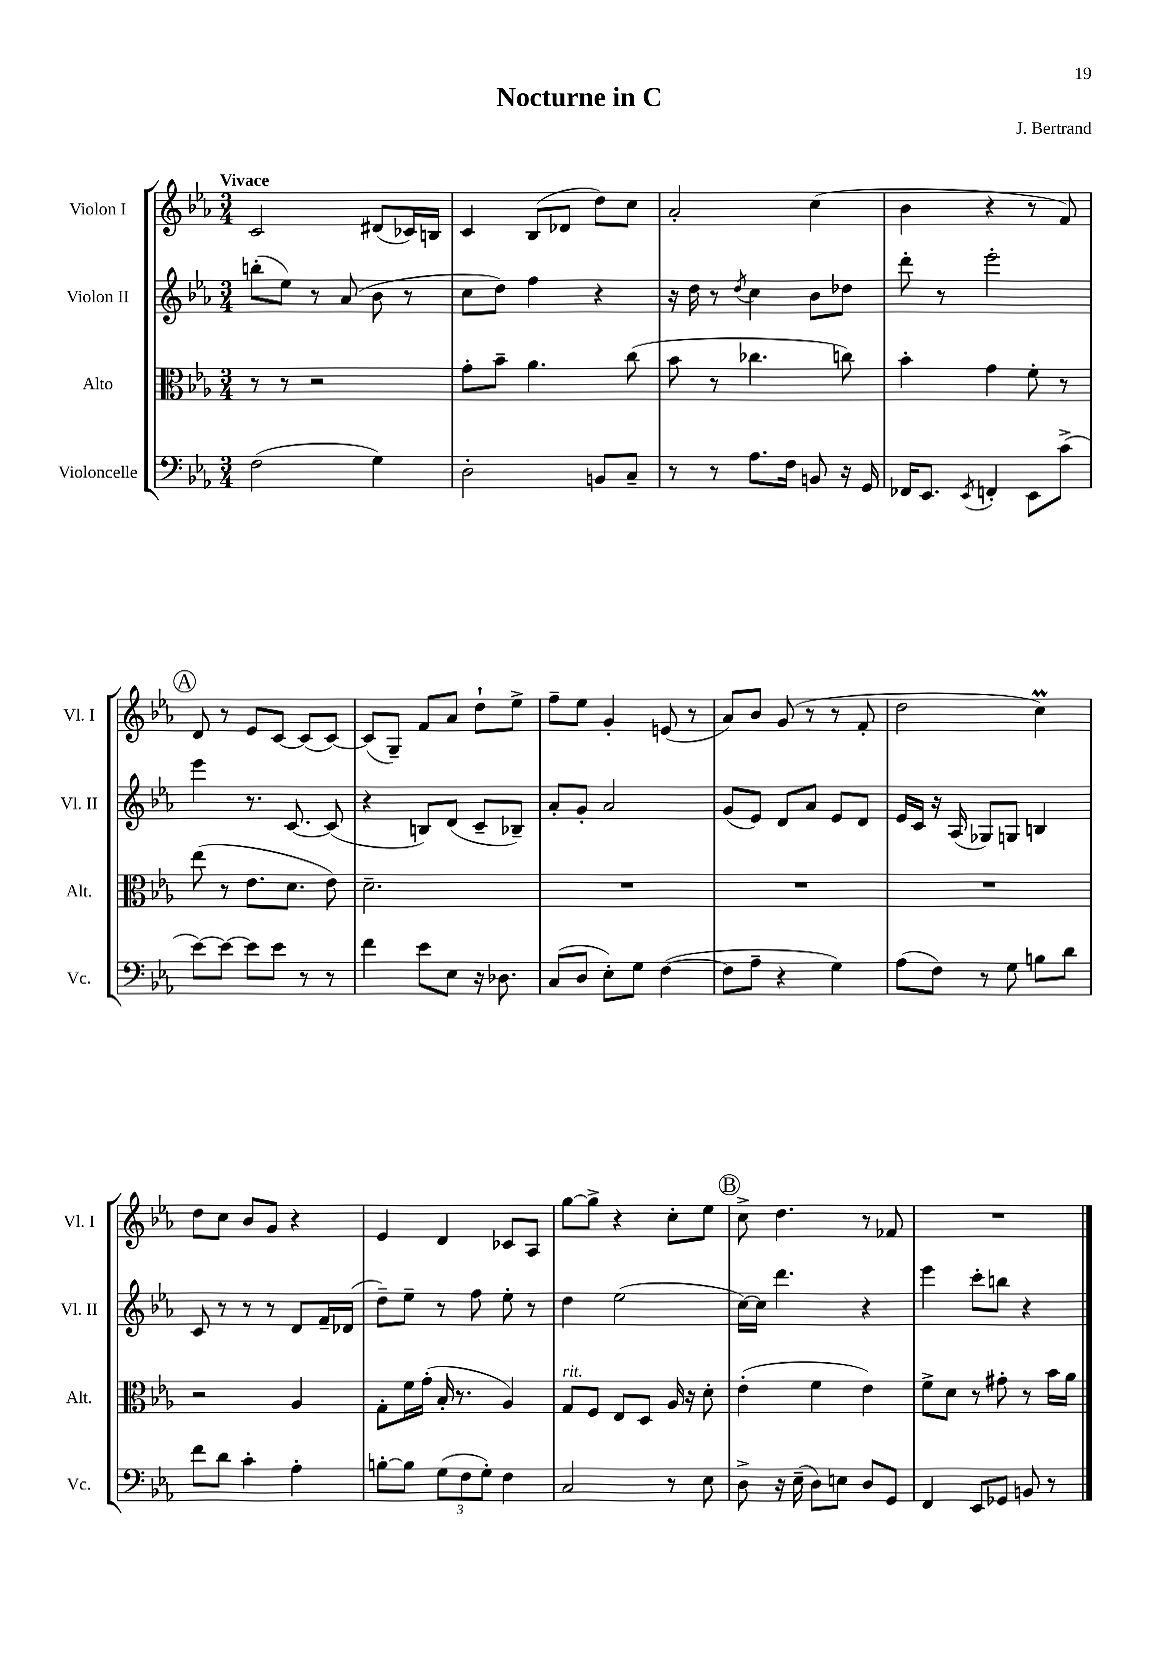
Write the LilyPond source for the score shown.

\header { title = "Nocturne in C" composer = "J. Bertrand" }
<<
\new StaffGroup <<
\new Staff = "s0" \with { instrumentName = "Violon I" shortInstrumentName = "Vl. I" } {
    \clef treble \key ees \major \numericTimeSignature \time 3/4 \tempo "Vivace"
    \autoBeamOff c'2 dis'8[( ces'16) b16] |
    c'4 bes8[( des'8] d''8[) c''8] |
    aes'2-. c''4( |
    bes'4 r4 r8 f'8) |
    \mark \markup { \circle "A" } d'8 r8 ees'8[ c'8]~ c'8[( c'8]~) |
    c'8[( g8]--) f'8[ aes'8] d''8[-! ees''8]-> |
    f''8[-- ees''8] g'4-. e'8( r8 |
    aes'8[) bes'8] g'8( r8 r8 f'8-. |
    d''2 c''4\prall) |
    d''8[ c''8] bes'8[ g'8] r4 |
    ees'4 d'4 ces'8[ aes8] |
    g''8[~ g''8]-> r4 c''8[-. ees''8] |
    \mark \markup { \circle "B" } c''8-> d''4. r8 fes'8 |
    R2. \bar "|." |
}
\new Staff = "s1" \with { instrumentName = "Violon II" shortInstrumentName = "Vl. II" } {
    \clef treble \key ees \major \numericTimeSignature \time 3/4
    \autoBeamOff b''8[-.( ees''8]) r8 aes'8( bes'8 r8 |
    c''8[ d''8]) f''4 r4 |
    r16 d''16 r8 \acciaccatura { d''8 } c''4 bes'8[ des''8] |
    d'''8-. r8 ees'''2-. |
    \mark \markup { \circle "A" } ees'''4 r8. c'8.~ c'8( |
    r4 b8[) d'8]( c'8[-- bes8]--) |
    aes'8[-. g'8]-. aes'2 |
    g'8[( ees'8]) d'8[ aes'8] ees'8[ d'8] |
    ees'16[ c'16] r16 aes16( ges8[) g8] b4 |
    c'8 r8 r8 r8 d'8[ f'16-- des'16]( |
    d''8[--) ees''8]-- r8 f''8 ees''8-. r8 |
    d''4 ees''2( |
    \mark \markup { \circle "B" } c''16[~) c''16] d'''4. r4 |
    ees'''4 c'''8[-. b''8] r4 \bar "|." |
}
\new Staff = "s2" \with { instrumentName = "Alto" shortInstrumentName = "Alt." } {
    \clef alto \key ees \major \numericTimeSignature \time 3/4
    \autoBeamOff r8 r8 r2 |
    g'8[-. bes'8]-- aes'4. c''8( |
    bes'8 r8 ces''4. c''8) |
    bes'4-. g'4 f'8-. r8 |
    \mark \markup { \circle "A" } ees''8( r8 ees'8.[ d'8.] ees'8) |
    d'2.-- |
    R2. |
    R2. |
    R2. |
    r2 aes4 |
    g8[-. f'16 g'16]-.( bes16-. r8. aes4) |
    g8[^\markup { \italic "rit." } f8] ees8[ d8] aes16 r16 d'8-. |
    \mark \markup { \circle "B" } ees'4-.( f'4 ees'4) |
    f'8[-> d'8] r8 gis'8-. r8 bes'16[ aes'16] \bar "|." |
}
\new Staff = "s3" \with { instrumentName = "Violoncelle" shortInstrumentName = "Vc." } {
    \clef bass \key ees \major \numericTimeSignature \time 3/4
    \autoBeamOff f2( g4) |
    d2-. b,8[ c8]-- |
    r8 r8 aes8.[ f16] b,8 r16 g,16 |
    fes,16[ ees,8.] \acciaccatura { ees,8 } f,4-. ees,8[ c'8]->( |
    \mark \markup { \circle "A" } ees'8[~) ees'8]~ ees'8[ ees'8] r8 r8 |
    f'4 ees'8[ ees8] r16 des8. |
    c8[( d8] ees8[-.) g8] f4~( |
    f8[ aes8]-- r4 g4) |
    aes8[( f8]) r8 g8 b8[ d'8] |
    f'8[ d'8] c'4-. aes4-. |
    b8[~-. b8] \tuplet 3/2 { g8[( f8 g8]-.) } f4 |
    c2 r8 ees8 |
    \mark \markup { \circle "B" } d8-> r16 ees16--( d8[) e8] d8[ g,8] |
    f,4 ees,8[ ges,8] b,8 r8 \bar "|." |
}
>>
>>
\layout { \context { \Score \remove "Bar_number_engraver" } }
